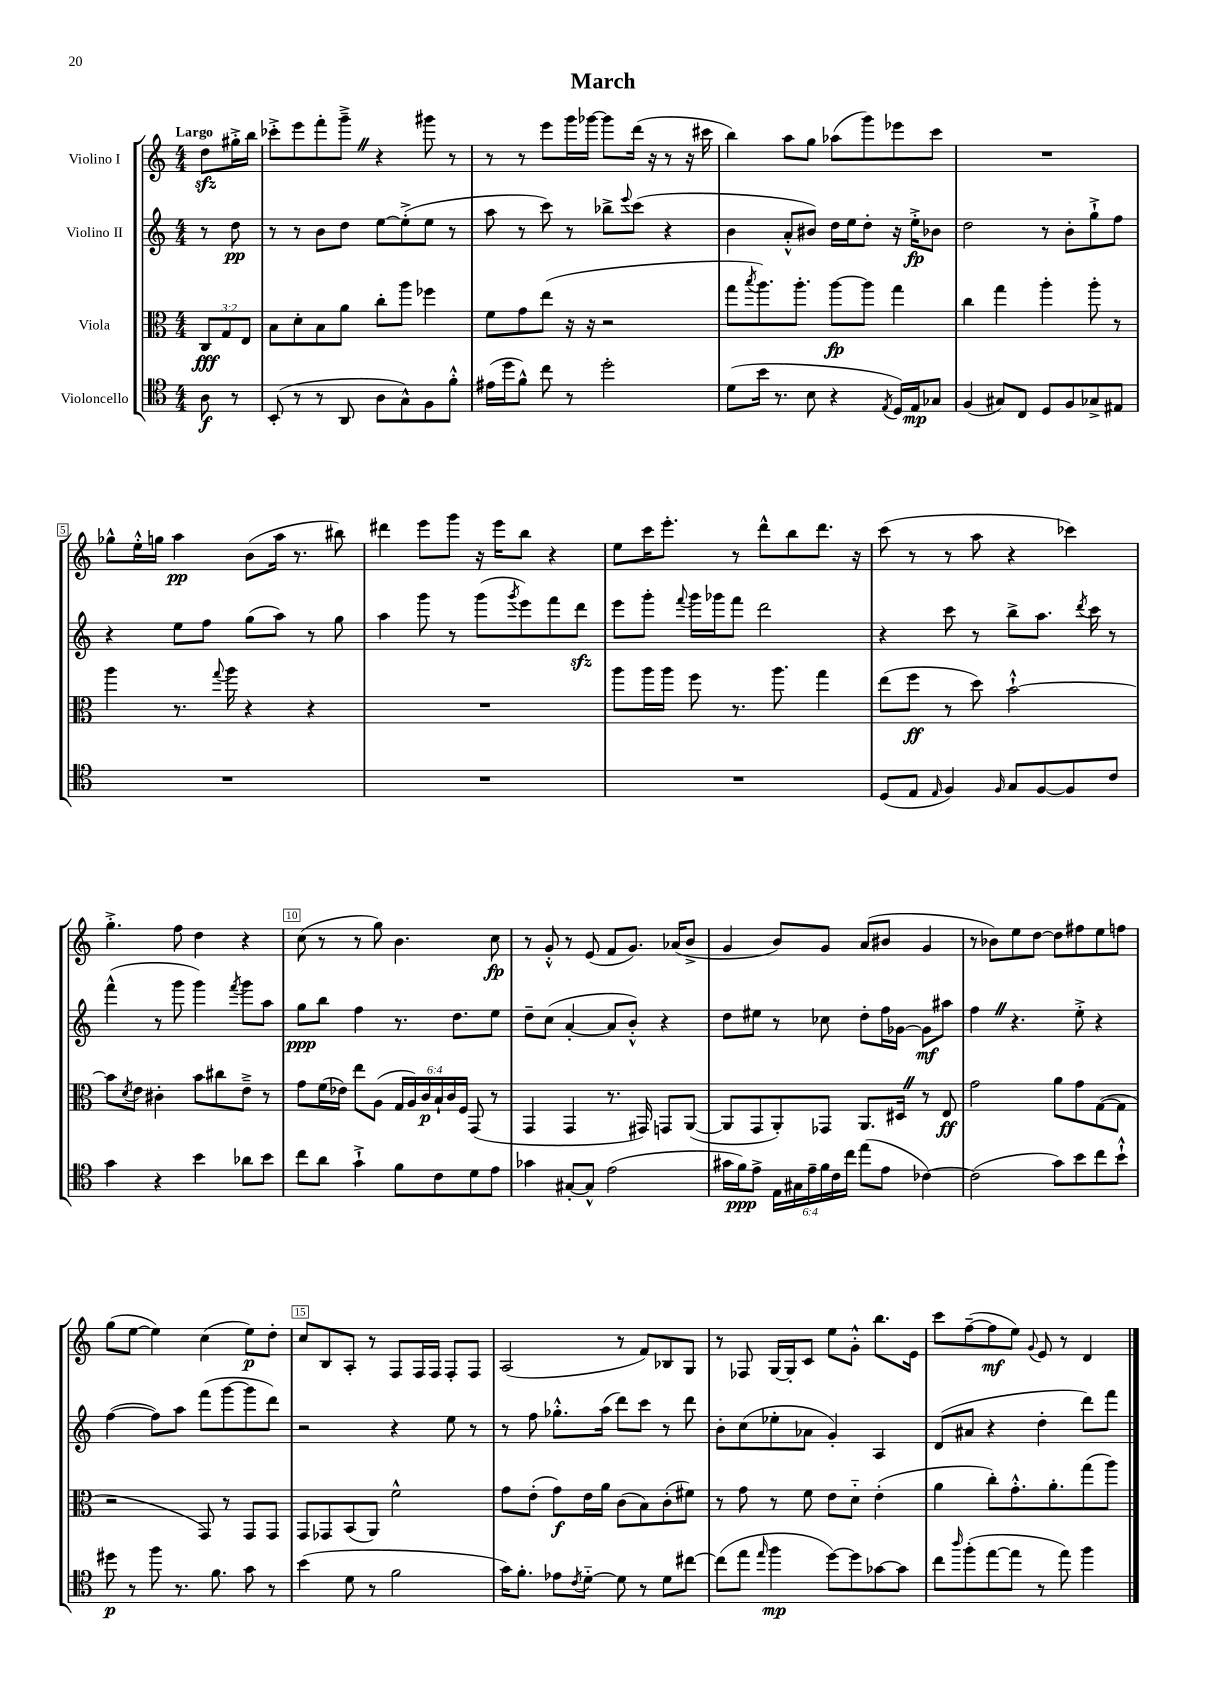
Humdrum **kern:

**kern	**dynam	**kern	**dynam	**kern	**dynam	**kern	**dynam
*part4	*part4	*part3	*part3	*part2	*part2	*part1	*part1
*staff4	*staff4	*staff3	*staff3	*staff2	*staff2	*staff1	*staff1
*I"Violoncello	*	*I"Viola	*	*I"Violino II	*	*I"Violino I	*
*clefC4	*	*clefC3	*	*clefG2	*	*clefG2	*
*k[]	*	*k[]	*	*k[]	*	*k[]	*
*M4/4	*	*M4/4	*	*M4/4	*	*M4/4	*
=	=	=	=	=	=	=	=
!	!	!	!	!	!	!LO:TX:a:B:t=Largo	!
8A\	f	12C/L	fff	8r	.	8ddzz\L	.
.	.	12G/	.	.	.	.	.
8r	.	.	.	8dd\	pp	16gg#X'^\L	.
.	.	12E/J	.	.	.	.	.
.	.	.	.	.	.	16bb\JJ	.
=1	=1	=1	=1	=1	=1	=1	=1
(8BB'/	.	8B\L	.	8r	.	8ccc-X'^\L	.
8r	.	8d'\	.	8r	.	8eee\	.
8r	.	8B\	.	8b\L	.	8fff'\	.
8AA/	.	8a\J	.	8dd\J	.	8ggg~^Z\J	.
8A\L	.	8cc'\L	.	[8ee\L	.	4r	.
8G^^\)	.	8aa\J	.	(8ee'^\]	.	.	.
8F\	.	4ff-X\	.	8ee\J	.	8ggg#X\	.
8f'^^\J	.	.	.	8r	.	8r	.
=2	=2	=2	=2	=2	=2	=2	=2
(16e#X\LL	.	8f\L	.	8aa\	.	8r	.
16dd\J	.	.	.	.	.	.	.
8f^^\J)	.	8g\	.	8r	.	8r	.
8cc\	.	(8ee\J	.	8ccc\)	.	8eee\L	.
8r	.	16r	.	8r	.	16ggg\L	.
.	.	16r	.	.	.	[16ggg-X\JJ	.
2dd'\	.	2r	.	8bb-X^\L	.	8ggg-\L]	.
.	.	.	.	8qqeee/	.	.	.
.	.	.	.	(8ccc\J	.	(16ddd\Jk	.
.	.	.	.	.	.	16r	.
.	.	.	.	4r	.	8r	.
.	.	.	.	.	.	16r	.
.	.	.	.	.	.	16ccc#X\	.
=3	=3	=3	=3	=3	=3	=3	=3
(8d\L	.	8gg\L	.	4b\	.	4bb\)	.
.	.	8qbb/	.	.	.	.	.
16b\Jk	.	8.aa\)	.	.	.	.	.
8.r	.	.	.	.	.	.	.
.	.	.	.	8a'^^/L	.	8aa\L	.
.	.	8.aa'\J	.	.	.	.	.
8B\	.	.	.	8b#X/J)	.	8gg\J	.
4r	.	[8aa\L	fp	16dd\LL	.	(8aa-X\L	.
.	.	.	.	16ee\J	.	.	.
.	.	8aa\J]	.	8dd'\J	.	8ggg\)	.
8qE/	.	.	.	.	.	.	.
16D/LL)	.	4gg\	.	16r	.	8eee-X\	.
16E/J	mp	.	.	16ee'^\KL	fp	.	.
8G-X/J	.	.	.	8b-X\J	.	8ccc\J	.
=4	=4	=4	=4	=4	=4	=4	=4
(4F/	.	4cc\	.	2dd\	.	1r	.
8G#X/L)	.	4gg\	.	.	.	.	.
8C/J	.	.	.	.	.	.	.
8D/L	.	4aa'\	.	8r	.	.	.
8F/	.	.	.	8b'\L	.	.	.
8G-X^/	.	8aa'\	.	8gg`^\	.	.	.
8E#X/J	.	8r	.	8ff\J	.	.	.
!!LO:LB:g=z
=5	=5	=5	=5	=5	=5	=5	=5
1r	.	4aa\	.	4r	.	8gg-X^^\L	.
.	.	.	.	.	.	16ee'^^\L	.
.	.	.	.	.	.	16ggn\JJ	.
.	.	8.r	.	8ee\L	.	4aa\	pp
.	.	.	.	8ff\J	.	.	.
.	.	8qqgg/	.	.	.	.	.
.	.	16aa\	.	.	.	.	.
.	.	4r	.	(8gg\L	.	(8b\L	.
.	.	.	.	8aa\J)	.	16aa\Jk	.
.	.	.	.	.	.	8.r	.
.	.	4r	.	8r	.	.	.
.	.	.	.	8gg\	.	8bb#X\)	.
=6	=6	=6	=6	=6	=6	=6	=6
1r	.	1r	.	4aa\	.	4ddd#X\	.
.	.	.	.	8ggg\	.	8eee\L	.
.	.	.	.	8r	.	8ggg\J	.
.	.	.	.	(8ggg\L	.	16r	.
.	.	.	.	.	.	16eee\KL	.
.	.	.	.	8qggg/	.	.	.
.	.	.	.	8eee\)	.	8bb\J	.
.	.	.	.	8fff\	.	4r	.
.	.	.	.	8dddzz\J	.	.	.
=7	=7	=7	=7	=7	=7	=7	=7
1r	.	8aa\L	.	8eee\L	.	8ee\L	.
.	.	16aa\L	.	8ggg'\J	.	16ccc\K	.
.	.	16aa\JJ	.	.	.	8.eee'\J	.
.	.	.	.	8qqfff/	.	.	.
.	.	8ff\	.	16ggg\LL	.	.	.
.	.	.	.	16ggg-X\J	.	.	.
.	.	8.r	.	8fff\J	.	8r	.
.	.	.	.	2ddd\	.	8ddd^^\L	.
.	.	8.aa\	.	.	.	.	.
.	.	.	.	.	.	8bb\	.
.	.	4gg\	.	.	.	8.ddd\J	.
.	.	.	.	.	.	16r	.
=8	=8	=8	=8	=8	=8	=8	=8
(8D/L	.	(8ee\L	.	4r	.	(8ccc\	.
8E/J	.	8ff\J	ff	.	.	8r	.
16qqE/	.	.	.	.	.	.	.
4F/)	.	8r	.	8ccc\	.	8r	.
.	.	8dd\)	.	8r	.	8aa\	.
16qqF/	.	.	.	.	.	.	.
8G/L	.	[2b`^^\	.	8bb^\L	.	4r	.
[8F/	.	.	.	8.aa\J	.	.	.
8F/]	.	.	.	.	.	4ccc-X\)	.
.	.	.	.	8qddd/	.	.	.
.	.	.	.	16ccc\	.	.	.
8c/J	.	.	.	8r	.	.	.
!!LO:LB:g=z
=9	=9	=9	=9	=9	=9	=9	=9
4g\	.	8b\L]	.	(4fff^^\	.	4.gg'^\	.
.	.	8qd/	.	.	.	.	.
.	.	8e\J	.	.	.	.	.
4r	.	4c#X'\	.	8r	.	.	.
.	.	.	.	8ggg\	.	8ff\	.
4b\	.	8b\L	.	4ggg\)	.	4dd\	.
.	.	8cc#X\	.	.	.	.	.
.	.	.	.	8qfff/	.	.	.
8a-X\L	.	8e~^\J	.	8ggg\L	.	4r	.
8b\J	.	8r	.	8aa\J	.	.	.
=10	=10	=10	=10	=10	=10	=10	=10
8cc\L	.	8g\L	.	8gg\L	ppp	(8cc\	.
8a\J	.	(16f\L	.	8bb\J	.	8r	.
.	.	16e-X\JJ)	.	.	.	.	.
4g`^\	.	8ee\L	.	4ff\	.	8r	.
.	.	(8A\J	.	.	.	8gg\)	.
8f\L	.	24G/LL	.	8.r	.	4.b\	.
.	.	24A/)	.	.	.	.	.
.	.	24c/	p	.	.	.	.
8c\	.	24B`/	.	.	.	.	.
.	.	24c/	.	.	.	.	.
.	.	.	.	8.dd\L	.	.	.
.	.	24F/JJ	.	.	.	.	.
8d\	.	(8GG/	.	.	.	.	.
8e\J	.	8r	.	8ee\J	.	8cc\	fp
=11	=11	=11	=11	=11	=11	=11	=11
4g-X\	.	4GG/	.	8dd~\L	.	8r	.
.	.	.	.	(8cc\J	.	8g'^^/	.
[8G#X'/L	.	4GG/	.	[4a'/	.	8r	.
8G#^^/J]	.	.	.	.	.	(8e/	.
(2e\	.	8.r	.	8a/L]	.	8f/L	.
.	.	.	.	8b'^^/J)	.	8.g/J)	.
.	.	16GG#X/)	.	.	.	.	.
.	.	8GGn/L	.	4r	.	.	.
.	.	.	.	.	.	(16a-X/KL	.
.	.	([8AA/J	.	.	.	8b^/J	.
=12	=12	=12	=12	=12	=12	=12	=12
16g#X\LL	.	8AA/L]	.	8dd\L	.	4g/	.
16f\J)	ppp	.	.	.	.	.	.
8e^\J	.	8GG/	.	8ee#X\J	.	.	.
24E\LL	.	8AA'/)	.	8r	.	8b/L)	.
24G#X\	.	.	.	.	.	.	.
24e~\	.	.	.	.	.	.	.
24f\	.	8GG-X/J	.	8cc-X\	.	8g/J	.
24c\	.	.	.	.	.	.	.
24cc\JJ	.	.	.	.	.	.	.
(8ee\L	.	8.AA/L	.	8dd'\L	.	(8a/L	.
8e\J	.	.	.	16ff\L	.	8b#X/J	.
.	.	16D#XZ/Jk	.	[16g-X\JJ	.	.	.
[4c-X\)	.	8r	.	8g-\L]	mf	4g/	.
.	.	8E/	ff	8aa#X\J	.	.	.
=13	=13	=13	=13	=13	=13	=13	=13
(2c-\]	.	2g\	.	4ffZ\	.	8r	.
.	.	.	.	.	.	8b-X\L)	.
.	.	.	.	4.r	.	8ee\	.
.	.	.	.	.	.	[8dd\J	.
8g\L)	.	8a\L	.	.	.	8dd\L]	.
8b\	.	8g\	.	8ee'^\	.	8ff#X\	.
8cc\	.	([8G\	.	4r	.	8ee\	.
8b`^^\J	.	8G\J]	.	.	.	8ffn\J	.
!!LO:LB:g=z
=14	=14	=14	=14	=14	=14	=14	=14
8dd#X\	p	2r	.	([4ff\	.	(8gg\L	.
8r	.	.	.	.	.	[8ee\J	.
8ff\	.	.	.	8ff\L])	.	4ee\])	.
8.r	.	.	.	8aa\J	.	.	.
.	.	8GG/)	.	(8fff\L	.	(4cc\	.
8.f\	.	.	.	.	.	.	.
.	.	8r	.	[8ggg\	.	.	.
8g\	.	8GG/L	.	8ggg\]	.	8ee\L)	p
8r	.	8GG/J	.	8ddd\J)	.	8dd'\J	.
=15	=15	=15	=15	=15	=15	=15	=15
(4b\	.	8GG/L	.	2r	.	8cc/L	.
.	.	8GG-X/	.	.	.	8B/	.
8d\	.	(8BB/	.	.	.	8A'/J	.
8r	.	8AA/J)	.	.	.	8r	.
2f\	.	2f^^\	.	4r	.	8F/L	.
.	.	.	.	.	.	16F/L	.
.	.	.	.	.	.	16F/JJ	.
.	.	.	.	8ee\	.	8F'/L	.
.	.	.	.	8r	.	8F/J	.
=16	=16	=16	=16	=16	=16	=16	=16
16g\KL)	.	8g\L	.	8r	.	(2A/	.
8.f'\J	.	.	.	.	.	.	.
.	.	(8e'\J	.	8ff\	.	.	.
8e-X\L	.	8g\L)	f	8.gg-X'^^\L	.	.	.
8qc/	.	.	.	.	.	.	.
[8d\J	.	16e\L	.	.	.	.	.
.	.	16a\JJ	.	(16aa\Jk	.	.	.
8d\]	.	(8c\L	.	8ddd\L)	.	8r	.
8r	.	8B\)	.	8ccc\J	.	8f/L)	.
8d\L	.	(8c'\	.	8r	.	8B-X/	.
[8cc#X\J	.	8f#X\J)	.	8ddd\	.	8G/J	.
=17	=17	=17	=17	=17	=17	=17	=17
(8cc#\L]	.	8r	.	8b'\L	.	8r	.
8ee\J	.	8g\	.	(8cc\	.	8F-X/	.
16qqee/	.	.	.	.	.	.	.
4ff\	mp	8r	.	8ee-X'\	.	[16G/LL	.
.	.	.	.	.	.	16G'/J]	.
.	.	8f\	.	8a-X\J	.	8c/J	.
[8dd\L)	.	8e\L	.	4g'/)	.	8ee\L	.
8dd\]	.	8d\J	.	.	.	8g'^^\J	.
[8g-X\	.	(4e'\	.	4A/	.	8.bb\L	.
8g-\J]	.	.	.	.	.	.	.
.	.	.	.	.	.	16e\Jk	.
=18	=18	=18	=18	=18	=18	=18	=18
8cc\L	.	4a\	.	(8d/L	.	8ccc\L	.
16qqaa/	.	.	.	.	.	.	.
(8ff'\	.	.	.	8a#X/J	.	([8ff~\	.
[8ee\	.	8cc'\L)	.	4r	.	8ff\]	mf
8ee\J]	.	8.g'^^\	.	.	.	8ee\J)	.
.	.	.	.	.	.	8qqg/	.
8r	.	.	.	4dd'\	.	8e/	.
.	.	8.a'\	.	.	.	.	.
8ee\)	.	.	.	.	.	8r	.
4ff\	.	(8gg\	.	8ddd\L)	.	4d/	.
.	.	8aa\J)	.	8fff\J	.	.	.
==	==	==	==	==	==	==	==
*-	*-	*-	*-	*-	*-	*-	*-
